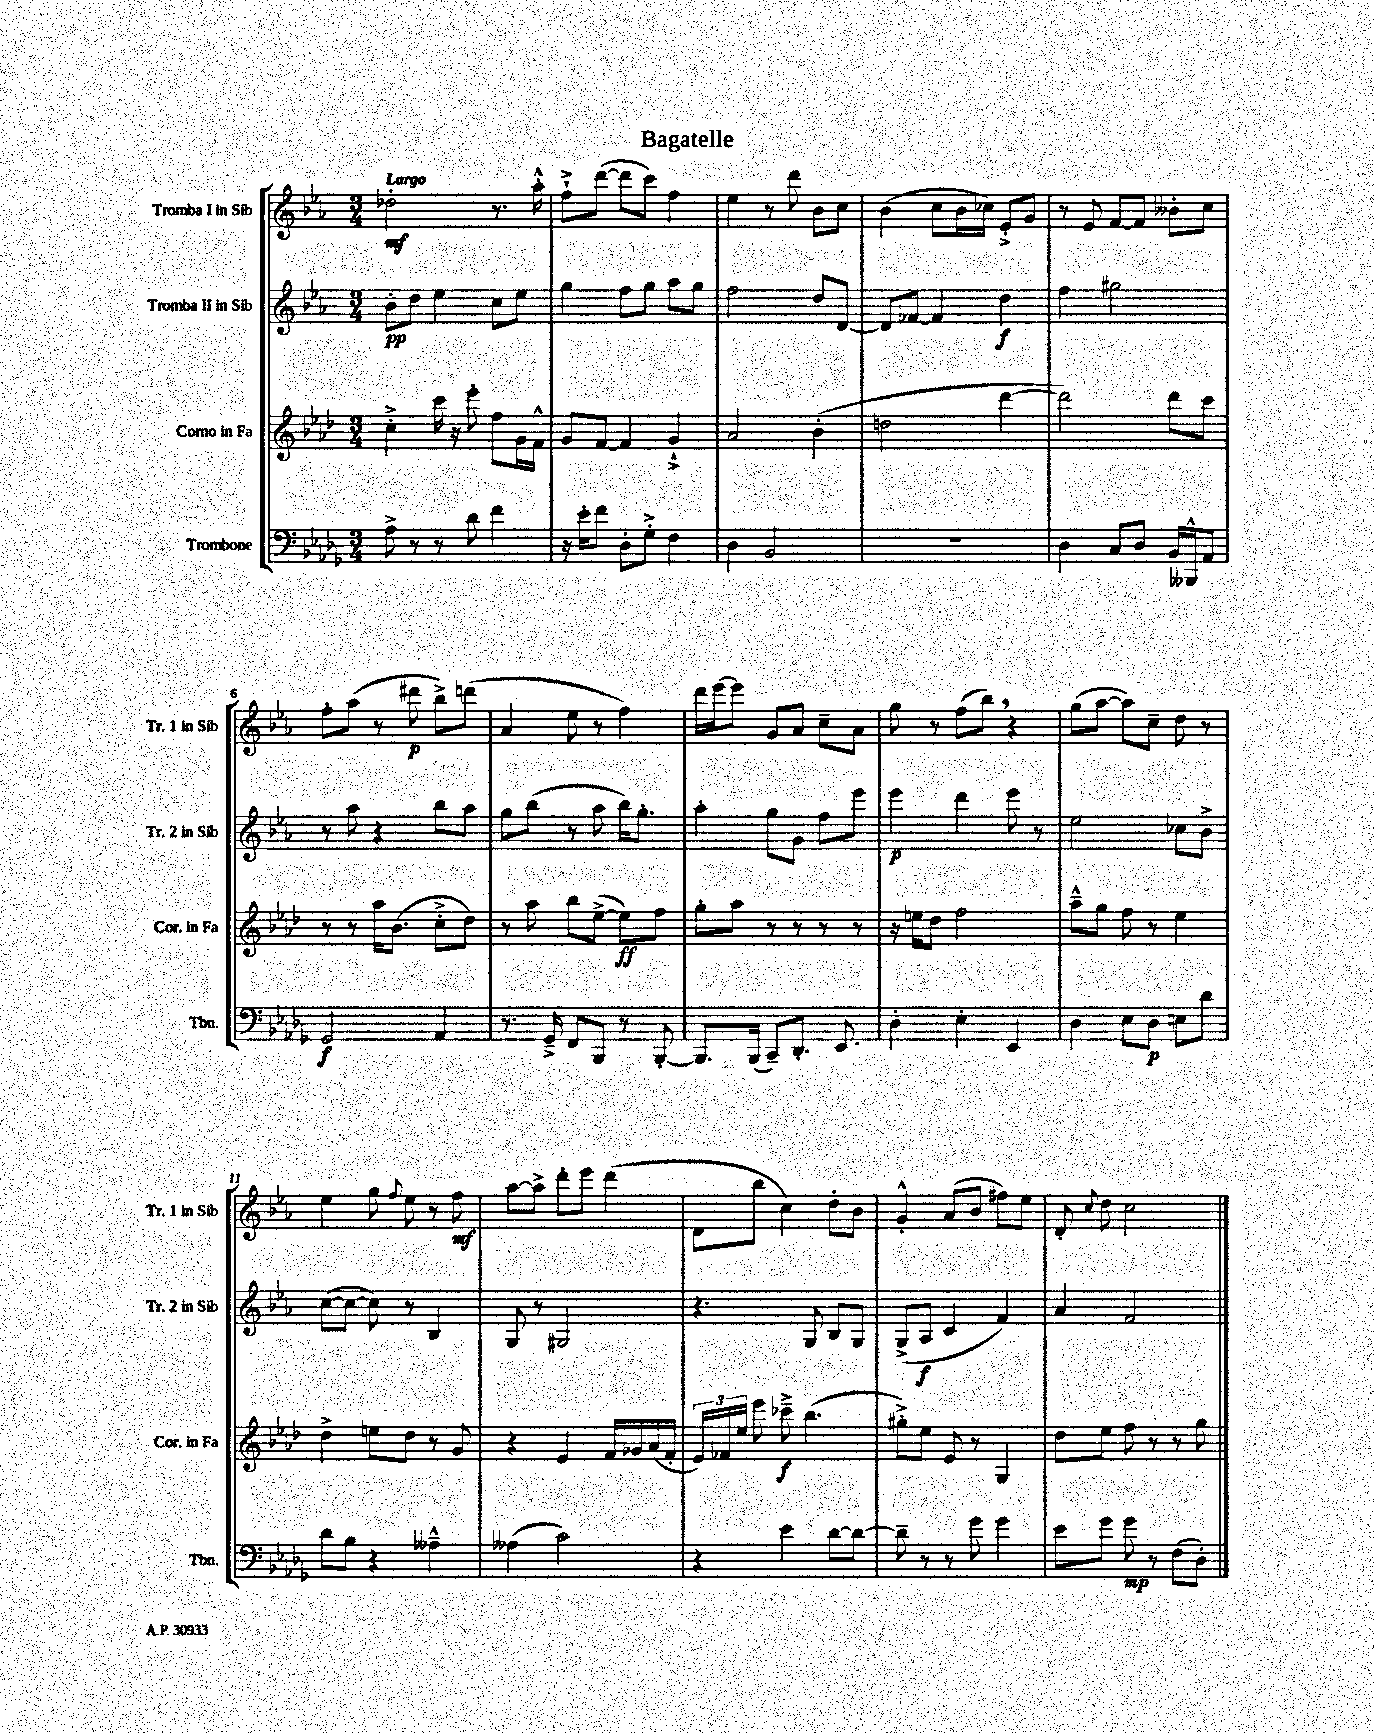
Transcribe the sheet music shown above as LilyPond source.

\header { title = "Bagatelle" }
<<
\new StaffGroup <<
\new Staff = "s0" \with { instrumentName = "Tromba I in Sib" shortInstrumentName = "Tr. 1 in Sib" } {
    \clef treble \key ees \major \numericTimeSignature \time 3/4 \tempo "Largo"
    \autoBeamOff des''2-.\mf r8. aes''16-.-^ |
    f''8[-!-> d'''8]~( d'''8[ c'''8]) f''4 |
    ees''4 r8 d'''8 bes'8[ c''8] |
    bes'4( c''8[ bes'16 ces''16]) ees'8[-.-> g'8] |
    r8 ees'8 f'8[~ f'8] beses'8[-. c''8] |
    f''8[-. aes''8]( r8 dis'''8\p bes''8[->) d'''8]( |
    aes'4 ees''8 r8 f''4) |
    d'''16[ ees'''16~ ees'''8] g'8[ aes'8] c''8[-- aes'8] |
    g''8 r8 f''8[( bes''8]) \breathe r4 |
    g''8[( aes''8]~ aes''8[) c''8]-- d''8 r8 |
    ees''4 g''8 \appoggiatura { f''8 } ees''8 r8 f''8\mf |
    aes''8[~ aes''8]-> d'''8[-. ees'''8] d'''4( |
    d'8[ bes''8] c''4) d''8[-. bes'8] |
    g'4-.-^ aes'8[( bes'8] fis''8[) ees''8] |
    d'8-. \appoggiatura { c''8 } d''8 c''2 \bar "|." |
}
\new Staff = "s1" \with { instrumentName = "Tromba II in Sib" shortInstrumentName = "Tr. 2 in Sib" } {
    \clef treble \key ees \major \numericTimeSignature \time 3/4
    \autoBeamOff bes'8[-.\pp d''8] ees''4 c''8[ ees''8] |
    g''4 f''8[ g''8] aes''8[ g''8] |
    f''2 d''8[ d'8]~ |
    d'8[ fes'8]~ fes'4 d''4\f |
    f''4 gis''2 |
    r8 aes''8 r4 bes''8[ aes''8] |
    g''8[ bes''8]( r8 aes''8 bes''16[) g''8.]-. |
    aes''4-. g''8[ g'8] f''8[ ees'''8] |
    ees'''4\p d'''4 ees'''8 r8 |
    ees''2 ces''8[ bes'8]-> |
    c''8[~( c''8]~ c''8) r8 bes4 |
    g8 r8 gis2 |
    r4. g8 bes8[ g8] |
    g8[->( aes8]\f c'4 f'4) |
    aes'4 f'2 \bar "|." |
}
\new Staff = "s2" \with { instrumentName = "Corno in Fa" shortInstrumentName = "Cor. in Fa" } {
    \clef treble \key aes \major \numericTimeSignature \time 3/4
    \autoBeamOff c''4-.-> c'''16 r16 ees'''8-. f''8[ g'16 f'16]-^ |
    g'8[ f'8]~ f'4 g'4-!-> |
    aes'2 bes'4-.( |
    d''2 des'''4~ |
    des'''2) des'''8[ c'''8] |
    r8 r8 aes''16[ bes'8.]( c''8[-.-> des''8]) |
    r8 aes''8 bes''8[ ees''8]~->( ees''8[\ff) f''8] |
    g''8[-. aes''8] r8 r8 r8 r8 |
    r16 e''16[ des''8] f''2 |
    aes''8[---^ g''8] f''8 r8 ees''4 |
    des''4-> e''8[ des''8] r8 g'8 |
    r4 ees'4 f'16[ ges'16 aes'16( f'16]-. |
    \tuplet 3/2 { ees'16[) fes'16 ees''16] } ees'''8 ces'''8--->\f bes''4.( |
    gis''8[-.->) ees''8] ees'8 r8 g4 |
    des''8[ ees''8] f''8 r8 r8 g''8 \bar "|." |
}
\new Staff = "s3" \with { instrumentName = "Trombone" shortInstrumentName = "Tbn." } {
    \clef bass \key des \major \numericTimeSignature \time 3/4
    \autoBeamOff aes8-> r8 r8 des'8 f'4 |
    r16 ees'16[-. f'8] des8[-. ges8]-.-> f4 |
    des4 bes,2 |
    R2. |
    des4 c8[ des8] bes,16[ beses,,16-^ aes,8] |
    ges,2\f aes,4 |
    r8. ges,16---> f,8[ bes,,8] r8 bes,,8~-. |
    bes,,8.[ bes,,16]( c,8[--) des,8.]-. ees,8. |
    des4-. ees4-. ees,4 |
    des4 ees8[ des8]\p e8[ des'8] |
    des'8[ bes8] r4 aeses4---^ |
    aeses4( c'2) |
    r4 ees'4 des'8[~ des'8]~ |
    des'8-- r8 r8 ges'8 ges'4 |
    ees'8[ ges'8] ges'8\mp r8 f8[( des8]-.) \bar "|." |
}
>>
>>
